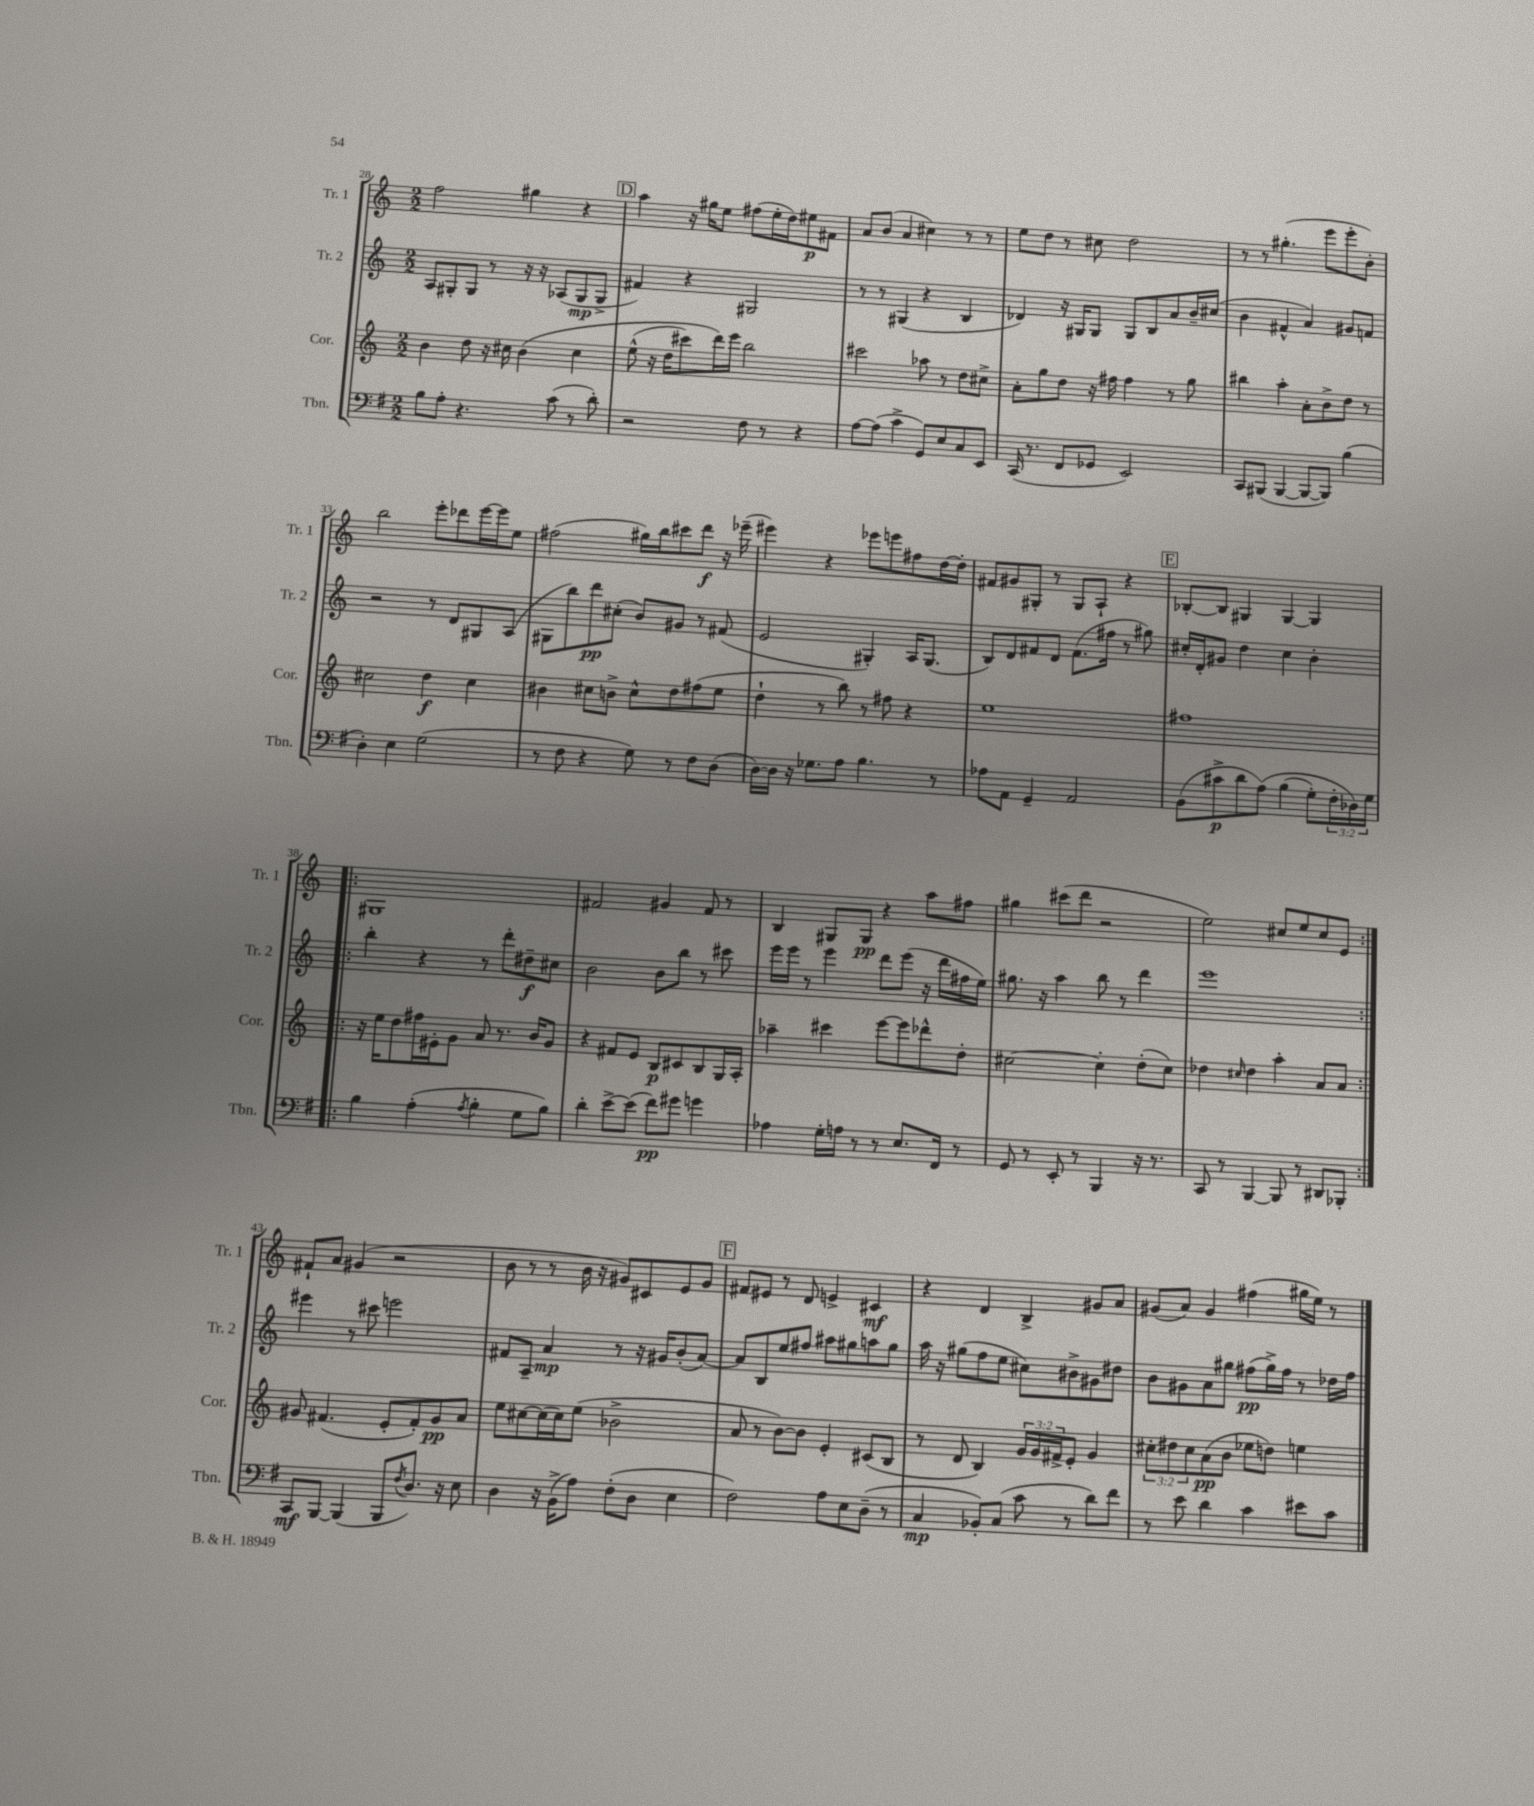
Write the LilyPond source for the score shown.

<<
\new StaffGroup <<
\new Staff = "s0" \with { instrumentName = "Tr. 1" shortInstrumentName = "Tr. 1" } {
    \clef treble \key c \major \numericTimeSignature \time 2/2
    f''2 gis''4 r4 |
    \mark \markup { \box "D" } a''4 r16 gis''16 e''8 fis''8( e''16-. d''16) eis''8\p fis'8 |
    a'8 b'8( a'4 cis''4) r8 r8 |
    e''8 d''8 r8 cis''8 d''2 |
    r8 r8 gis''4.-.( e'''8 e'''8-. b'8-.) |
    b''2 e'''8-. des'''8 e'''16~ e'''16 e''8 |
    fis''2( gis''16) b''16 cis'''8 d'''8\f r16 ees'''16--( |
    eis'''4) r4 ees'''8 e'''8 fis''8 d''16~ d''16-. |
    fis'8 gis'8 gis8-. r8 gis8 a8-! r4 |
    \mark \markup { \box "E" } bes8~-. bes8 gis4 gis4~ gis4 |
    \repeat volta 2 { gis1 |
    fis'2 gis'4 fis'8 r8 |
    b4 gis8 gis8\pp r4 a''8 fis''8 |
    gis''4 cis'''8( d'''8 r2 |
    e''2) cis''8 e''8 cis''8 e'8 | }
    fis'8-! a'8 gis'4( r2 |
    b'8 r8 r8 b'16 r16 gis'8) cis'8 e'8 gis'8 |
    \mark \markup { \box "F" } fis'8 eis'8 r8 d'8 e'4-> cis'4\mf |
    r4 d'4 b4-> gis'8 a'8 |
    gis'8( a'8) gis'4 fis''4( gis''16 e''16) r8 \bar "|." |
}
\new Staff = "s1" \with { instrumentName = "Tr. 2" shortInstrumentName = "Tr. 2" } {
    \clef treble \key c \major \numericTimeSignature \time 2/2
    a8 gis8-. gis8 r8 r16 r16 aes8( gis8\mp gis8-> |
    \mark \markup { \box "D" } fis'4) r4 gis2 |
    r8 r8 gis4( r4 b4 |
    des'4) r16 gis16 gis8 gis8 b8 a'8 b'16-- cis''16( |
    b'4 fis'4-^ a'4) gis'8 f'8 |
    r2 r8 d'8 gis8 a8( |
    gis8 b''8) d'''8\pp cis''8-.( b'8) gis'8 r8 fis'8( |
    e'2 gis4-.) a16 gis8.( |
    b8) d'8 fis'8 d'8 fis'8.( fis''16 r8 gis''8) |
    \mark \markup { \box "E" } cis''16-. d'16-. gis'8 d''4 cis''4 b'4-. |
    \repeat volta 2 { b''4-. r4 r8 d'''8-. dis''8--\f cis''8 |
    b'2 b'8 b''8 r8 cis'''8 |
    e'''16 e'''16 r8 e'''4 d'''8 e'''8( r16 d'''16 fis''16 e''16) |
    gis''8. r16 a''4 b''8 r8 d'''4 |
    e'''1 | }
    eis'''4 r8 cis'''8 e'''2 |
    fis'8 a8-- a'4\mp r8 r16 gis'16 b'8-.( a'8~) |
    \mark \markup { \box "F" } a'8 b8 e''8 fis''8 ais''8 gis''8 a''8 gis''8 |
    a''16 r16 gis''8( f''8 e''8 cis''8) bis'8-> gis'8 dis''8 |
    b'8 gis'8 a'8 gis''8 fis''8\pp( gis''16->) fis''16 r8 des''16 fis''16 \bar "|." |
}
\new Staff = "s2" \with { instrumentName = "Cor." shortInstrumentName = "Cor." } {
    \clef treble \key c \major \numericTimeSignature \time 2/2 \override Staff.TupletNumber.text = #tuplet-number::calc-fraction-text
    b'4 d''8 r16 cis''16 b'4\( cis''4 |
    \mark \markup { \box "D" } e''8-^( r16 d''16 cis'''8) d'''16\) e'''16 b''2 |
    cis'''2 aes''8 r8 d''8 cis''8-> |
    a'8-. g''8 d''8 r16 fis''16 fis''4 r8 g''8 |
    bis''4 a''4-. a'8-. b'8-> d''8 r8 |
    cis''2 d''4\f cis''4 |
    bis'4 cis''8 b'8-> cis''8-^ d''8 fis''8( e''8 |
    d''4-! r8 b''8) r8 fis''8 r4 |
    e''1 |
    \mark \markup { \box "E" } fis''1 |
    \repeat volta 2 { r16 e''16 d''8 fis''16 eis'16-. g'8 a'8 r8. b'16 g'8 |
    r4 fis'8 e'8 b8\p cis'8 b8 g16 a16-. |
    aes''4-- cis'''4 e'''8~ e'''8 des'''8-^ d''8-. |
    cis''2~ cis''4-. d''8-.( cis''8) |
    des''4 \grace { cis''16 } des''4 a''4-. a'8 a'8 | }
    gis'8 fis'4.( e'8-. fis'8-.) gis'8\pp a'8 |
    e''8 cis''8~ cis''16( cis''16) e''8( bes'2-> |
    \mark \markup { \box "F" } a'8 r8 b'8~) b'8 e'4-. cis'8( b8 |
    r8 d'8 b4) \tuplet 3/2 { g'16 g'16 fis'16-> } e'8-. g'4 |
    \tuplet 3/2 { cis''8-. dis''8 cis''8 } a'8\pp( b'8 ees''8 d''8) e''4 \bar "|." |
}
\new Staff = "s3" \with { instrumentName = "Tbn." shortInstrumentName = "Tbn." } {
    \clef bass \key g \major \numericTimeSignature \time 2/2 \override Staff.TupletNumber.text = #tuplet-number::calc-fraction-text
    b8 a8-. r4. c'8( r8 d'8-.) |
    \mark \markup { \box "D" } r2 fis8 r8 r4 |
    a8~ a8( c'4-> g,8) e8 c8 e,8 |
    c,16( r8. fis,8 ges,8 e,2) |
    c,8 bis,,8( bis,,4~ bis,,8~ bis,,8) b4( |
    d4-.) e4 g2( |
    r8 fis8 r4 g8) r8 fis8 d8( |
    d16~) d16 r16 ges8. a8 b4. r8 |
    aes8 a,8 g,4-- a,2 |
    \mark \markup { \box "E" } b,8( cis'8->\p d'8 a8)\( b4( g8-.) \tuplet 3/2 { fis16-. des16\) g16 } |
    \repeat volta 2 { b4 a4-.( \acciaccatura { a8 } b4-. g8 b8) |
    d'4-. e'8~-> e'8( fis'8\pp) gis'8 g'4 |
    aes4 g16-. a16 r8 r8 e8. fis,16 r8 |
    g,8 r8 e,8-. r8 b,,4 r16 r8. |
    c,8 r8 b,,4~ b,,8 r8 dis,8 bes,,8-. | }
    c,8\mf b,,8~ b,,4( b,,8 \acciaccatura { fis8 } d8.) r16 e8 |
    d4 r16 b,16->( a8) fis8-.( d8 e4 |
    \mark \markup { \box "F" } fis2) a8 e8 d8--( r8 |
    c4\mp bes,8-.) c8( c'8 r8 d'8) fis'8 |
    r8 e'8 d'4 c'4 eis'8 c'8 \bar "|." |
}
>>
>>
\layout { \context { \Score currentBarNumber = #28 } }
